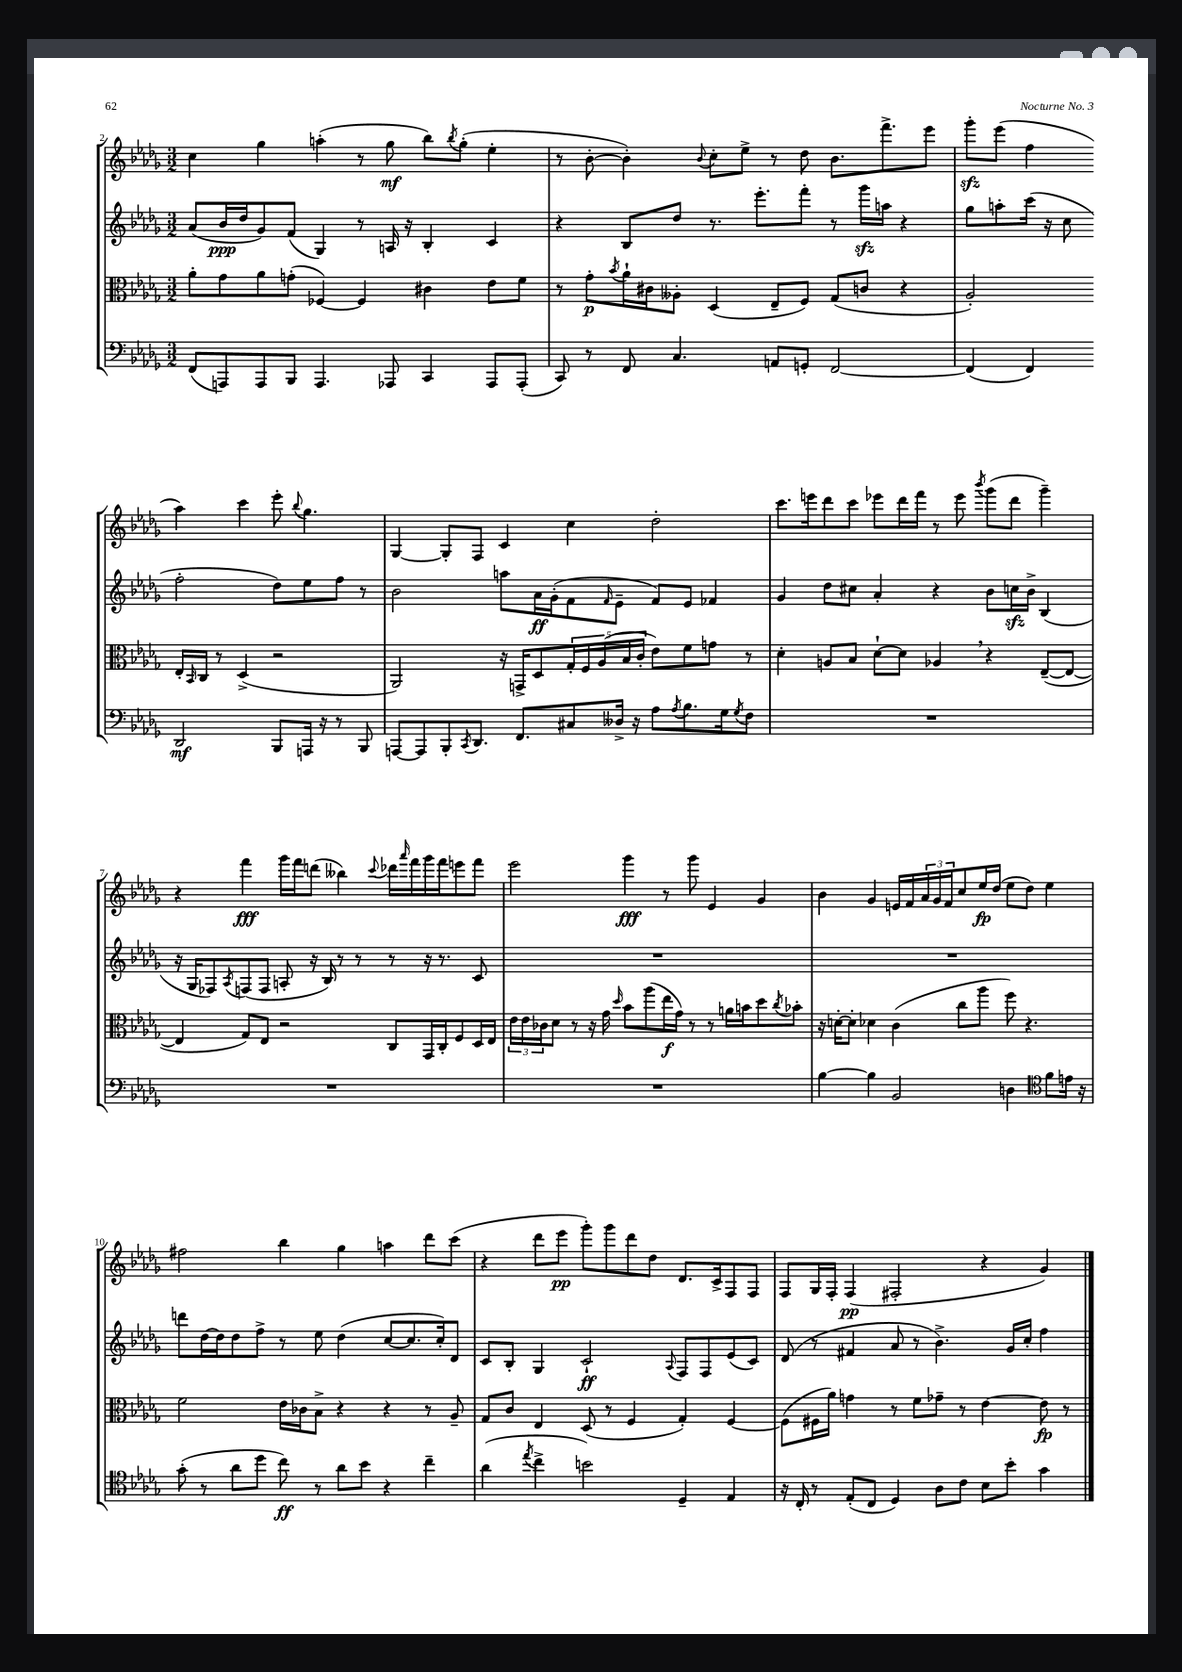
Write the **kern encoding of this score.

**kern	**dynam	**kern	**dynam	**kern	**dynam	**kern	**dynam
*part4	*part4	*part3	*part3	*part2	*part2	*part1	*part1
*staff4	*staff4	*staff3	*staff3	*staff2	*staff2	*staff1	*staff1
*clefF4	*	*clefC3	*	*clefG2	*	*clefG2	*
*k[b-e-a-d-g-]	*	*k[b-e-a-d-g-]	*	*k[b-e-a-d-g-]	*	*k[b-e-a-d-g-]	*
*M3/2	*	*M3/2	*	*M3/2	*	*M3/2	*
=2	=2	=2	=2	=2	=2	=2	=2
(8FF/L	.	8a-'\L	.	(8a-/L	.	4cc\	.
8AAAn/)	.	8g-\	.	16b-/L	ppp	.	.
.	.	.	.	16dd-/J	.	.	.
8AAA/	.	8a-\	.	8g-/)	.	4gg-\	.
8BBB-/J	.	(8gn'\J	.	(8f/J	.	.	.
4.AAA/	.	[4F-X/)	.	4G-/)	.	(4aan'\	.
.	.	4F-/]	.	8r	.	8r	.
8AAA-X/	.	.	.	16An/	.	8gg-\	mf
.	.	.	.	16r	.	.	.
4CC/	.	4c#X\	.	4B-'/	.	8bb-\L)	.
.	.	.	.	.	.	8qbb-/	.
.	.	.	.	.	.	(8gg-'\J	.
8AAA-/L	.	8e-\L	.	4c/	.	4ee-'\	.
(8AAA-'/J	.	8f\J	.	.	.	.	.
=3	=3	=3	=3	=3	=3	=3	=3
8CC/)	.	8r	.	4r	.	8r	.
8r	.	8g-'\L	p	.	.	[8b-'\	.
.	.	8qb-/	.	.	.	.	.
8FF/	.	16a-`\L	.	8B-/L	.	4b-'\])	.
.	.	16c#X\J	.	.	.	.	.
4.C/	.	8A--X'\J	.	8dd-/J	.	.	.
.	.	.	.	.	.	8qqb-/	.
.	.	(4D-/	.	8.r	.	8cc'\L	.
.	.	.	.	.	.	8ee-^\J	.
.	.	.	.	8.eee-'\L	.	.	.
8AAn/L	.	8E-~/L	.	.	.	8r	.
8GGn'/J	.	8F/J)	.	8fff'\J	.	8dd-\	.
[2FF/	.	(8G-/L	.	8r	.	8.b-\L	.
.	.	8cn/J	.	16ggg-zz\LL	.	.	.
.	.	.	.	16aan\JJ	.	8.fff^\	.
.	.	4r	.	4r	.	.	.
.	.	.	.	.	.	8eee-\J	.
=4	=4	=4	=4	=4	=4	=4	=4
(4FF/]	.	2A-'/)	.	8gg-\L	.	8ggg-zz'\L	.
.	.	.	.	8aan'\	.	(8eee-\J	.
4FF/)	.	.	.	(16ccc\Jk	.	4ff\	.
.	.	.	.	16r	.	.	.
.	.	.	.	8cc\	.	.	.
2DD-/	mf	16E-'/LL	.	2ff'\	.	4aa-\)	.
.	.	16qqBB-/	.	.	.	.	.
.	.	16C/JJ	.	.	.	.	.
.	.	8r	.	.	.	.	.
.	.	(4D-^/	.	.	.	4ccc\	.
8BBB-/L	.	2r	.	8dd-\L)	.	8eee-'\	.
.	.	.	.	.	.	8qqbb-/	.
16AAAn/Jk	.	.	.	8ee-\	.	4.gg-\	.
16r	.	.	.	.	.	.	.
8r	.	.	.	8ff\J	.	.	.
8BBB-/	.	.	.	8r	.	.	.
!!LO:LB:g=z
=5	=5	=5	=5	=5	=5	=5	=5
[8AAAn/L	.	2AA-/)	.	2b-\	.	[4G-/	.
8AAA/]	.	.	.	.	.	.	.
8BBB-'/	.	.	.	.	.	8G-'/L]	.
8qCC/	.	.	.	.	.	.	.
8.DD-/J	.	.	.	.	.	8F/J	.
.	.	16r	.	8aan\L	.	4c/	.
8.FF/L	.	16GGn^/KL	.	.	.	.	.
.	.	8D-/	.	16a-\L	ff	.	.
.	.	.	.	(16g-'\J	.	.	.
8C#X/	.	20G-'/L	.	8f\	.	4cc\	.
.	.	20F/	.	.	.	.	.
.	.	(20A-/	.	.	.	.	.
.	.	.	.	16qqf/	.	.	.
16D--X^/Jk	.	.	.	8e-~\J	.	.	.
.	.	20B-/	.	.	.	.	.
16r	.	.	.	.	.	.	.
.	.	20c'/JJ	.	.	.	.	.
8A-\L	.	8e-\L)	.	8f/L)	.	2dd-'\	.
8qA-/	.	.	.	.	.	.	.
8.B-\	.	8f\	.	8e-/J	.	.	.
.	.	8gn\J	.	4f-X/	.	.	.
16G-\k	.	.	.	.	.	.	.
8qG-/	.	.	.	.	.	.	.
8F\J	.	8r	.	.	.	.	.
=6	=6	=6	=6	=6	=6	=6	=6
1.r	.	4d-'\	.	4g-/	.	8.ccc\L	.
.	.	.	.	.	.	16eeen\k	.
.	.	8An/L	.	8dd-\L	.	8ddd-\	.
.	.	8B-/J	.	8cc#X\J	.	8ccc\J	.
.	.	[8d-`\L	.	4a-'/	.	8eee-X\L	.
.	.	8d-\J]	.	.	.	16ddd-\L	.
.	.	.	.	.	.	16fff\JJ	.
.	.	4A-X,/	.	4r	.	8r	.
.	.	.	.	.	.	8eee-\	.
.	.	.	.	.	.	8qbbb-/	.
.	.	4r	.	8b-\L	.	(8ggg-\L	.
.	.	.	.	16ccnzz\L	.	8ddd-\J	.
.	.	.	.	16b-^\JJ	.	.	.
.	.	([8E-~/L	.	(4B-/	.	4ggg-~\)	.
.	.	8E-/J_	.	.	.	.	.
!!LO:LB:g=z
=7	=7	=7	=7	=7	=7	=7	=7
1.r	.	4E-/]	.	16r	.	4r	.
.	.	.	.	16G-/KL	.	.	.
.	.	.	.	8F-X/)	.	.	.
.	.	.	.	8qA-/	.	.	.
.	.	8G-/L)	.	(8Fn/	.	4fff\	fff
.	.	8E-/J	.	8F/J	.	.	.
.	.	2r	.	8An'/	.	16ggg-\LL	.
.	.	.	.	.	.	16fff\J	.
.	.	.	.	16r	.	(8dddn\J	.
.	.	.	.	16B-/)	.	.	.
.	.	.	.	8r	.	4bb--X\)	.
.	.	.	.	8r	.	.	.
.	.	.	.	.	.	8qqccc/	.
.	.	8C/L	.	8r	.	16ddd-X\LL	.
.	.	.	.	.	.	16qqaaa-/	.
.	.	.	.	.	.	16fff\	.
.	.	16GG-/L	.	16r	.	16ggg-\	.
.	.	16C'/J	.	8.r	.	16fff\J	.
.	.	8F/	.	.	.	8eeen\	.
.	.	16D-/L	.	8c/	.	8fff\J	.
.	.	16E-/JJ	.	.	.	.	.
=8	=8	=8	=8	=8	=8	=8	=8
1.r	.	24e-\LL	.	1.r	.	2eee-\	.
.	.	24e-\	.	.	.	.	.
.	.	24c-X\J	.	.	.	.	.
.	.	8d-\J	.	.	.	.	.
.	.	8r	.	.	.	.	.
.	.	16r	.	.	.	.	.
.	.	16g-\	.	.	.	.	.
.	.	16qqdd-/	.	.	.	.	.
.	.	8b-\L	.	.	.	4ggg-\	fff
.	.	(8aa-\	.	.	.	.	.
.	.	16ee-\L	f	.	.	8r	.
.	.	16g-\JJ)	.	.	.	.	.
.	.	8r	.	.	.	8ggg-\	.
.	.	8r	.	.	.	4e-/	.
.	.	16an\LL	.	.	.	.	.
.	.	16bn\J	.	.	.	.	.
.	.	8dd-\	.	.	.	4g-/	.
.	.	8qcc/	.	.	.	.	.
.	.	8b-X'\J	.	.	.	.	.
=9	=9	=9	=9	=9	=9	=9	=9
[4B-\	.	16r	.	1.r	.	4b-\	.
.	.	[16dn'\KL	.	.	.	.	.
.	.	8d'\J]	.	.	.	.	.
4B-\]	.	4d-X\	.	.	.	4g-/	.
2BB-/	.	(4c\	.	.	.	16en/LL	.
.	.	.	.	.	.	16f/	.
.	.	.	.	.	.	24a-/	.
.	.	.	.	.	.	24g-/	.
.	.	.	.	.	.	24f/J	.
.	.	8cc\L	.	.	.	8cc/	.
.	.	8aa-\J	.	.	.	16ee-/L	fp
.	.	.	.	.	.	(16dd-/JJ	.
4Dn\	.	8ff\)	.	.	.	8ee-\L	.
.	.	4.r	.	.	.	8dd-\J)	.
*clefC4	*	*	*	*	*	*	*
8f\L	.	.	.	.	.	4ee-\	.
16en\Jk	.	.	.	.	.	.	.
16r	.	.	.	.	.	.	.
!!LO:LB:g=z
=10	=10	=10	=10	=10	=10	=10	=10
(8g-'\	.	2f\	.	8dddn\L	.	2ff#X\	.
8r	.	.	.	[16dd-\L	.	.	.
.	.	.	.	16dd-\J]	.	.	.
8a-\L	.	.	.	8dd-\	.	.	.
8dd-\J	.	.	.	8ff^\J	.	.	.
8cc\)	ff	16e-\LL	.	8r	.	4bb-\	.
.	.	16c-X\J	.	.	.	.	.
8r	.	8B-^\J	.	8ee-\	.	.	.
8a-\L	.	4r	.	(4dd-\	.	4gg-\	.
8b-\J	.	.	.	.	.	.	.
4r	.	4r	.	[8cc/L	.	4aan\	.
.	.	.	.	8.cc/]	.	.	.
4cc~\	.	8r	.	.	.	8ddd-\L	.
.	.	.	.	16cc'/k)	.	.	.
.	.	8A-~/	.	8d-/J	.	(8ccc\J	.
=11	=11	=11	=11	=11	=11	=11	=11
(4a-\	.	8G-/L	.	8c/L	.	4r	.
.	.	8c/J	.	8B-'/J	.	.	.
8qee-/	.	.	.	.	.	.	.
4cc^\	.	4E-/	.	4G-/	.	8ddd-\L	.
.	.	.	.	.	.	8eee-\J	pp
2bn\)	.	(8D-/	.	2c`/	ff	8ggg-'\L)	.
.	.	8r	.	.	.	8ggg-\	.
.	.	4F/	.	.	.	8ddd-\	.
.	.	.	.	.	.	8dd-\J	.
.	.	.	.	8qqA-/	.	.	.
4D-~/	.	4G-'/)	.	8F/L	.	8.d-/L	.
.	.	.	.	8F/	.	.	.
.	.	.	.	.	.	16c^/k	.
4E-/	.	[4F/	.	(8e-/	.	8F/	.
.	.	.	.	8c/J)	.	8F/J	.
=12	=12	=12	=12	=12	=12	=12	=12
16r	.	(8F\L]	.	(8d-/	.	8F/L	.
16C'/	.	.	.	.	.	.	.
8r	.	16F#X\L	.	8r	.	16G-/L	.
.	.	16a-\JJ)	.	.	.	16F'/JJ	.
(8E-'/L	.	4gn\	.	4f#X/	.	(4F/	pp
8C/J	.	.	.	.	.	.	.
4D-/)	.	8r	.	8a-/	.	2F#X'/	.
.	.	8f\L	.	8r	.	.	.
8A-\L	.	8g-X~\J	.	4.b-^\)	.	.	.
8c\J	.	8r	.	.	.	.	.
8B-\L	.	[4e-\	.	.	.	4r	.
8b-'\J	.	.	.	16g-/LL	.	.	.
.	.	.	.	16cc'/JJ	.	.	.
4g-\	.	8e-\]	fp	4ff\	.	4g-/)	.
.	.	8r	.	.	.	.	.
==	==	==	==	==	==	==	==
*-	*-	*-	*-	*-	*-	*-	*-
